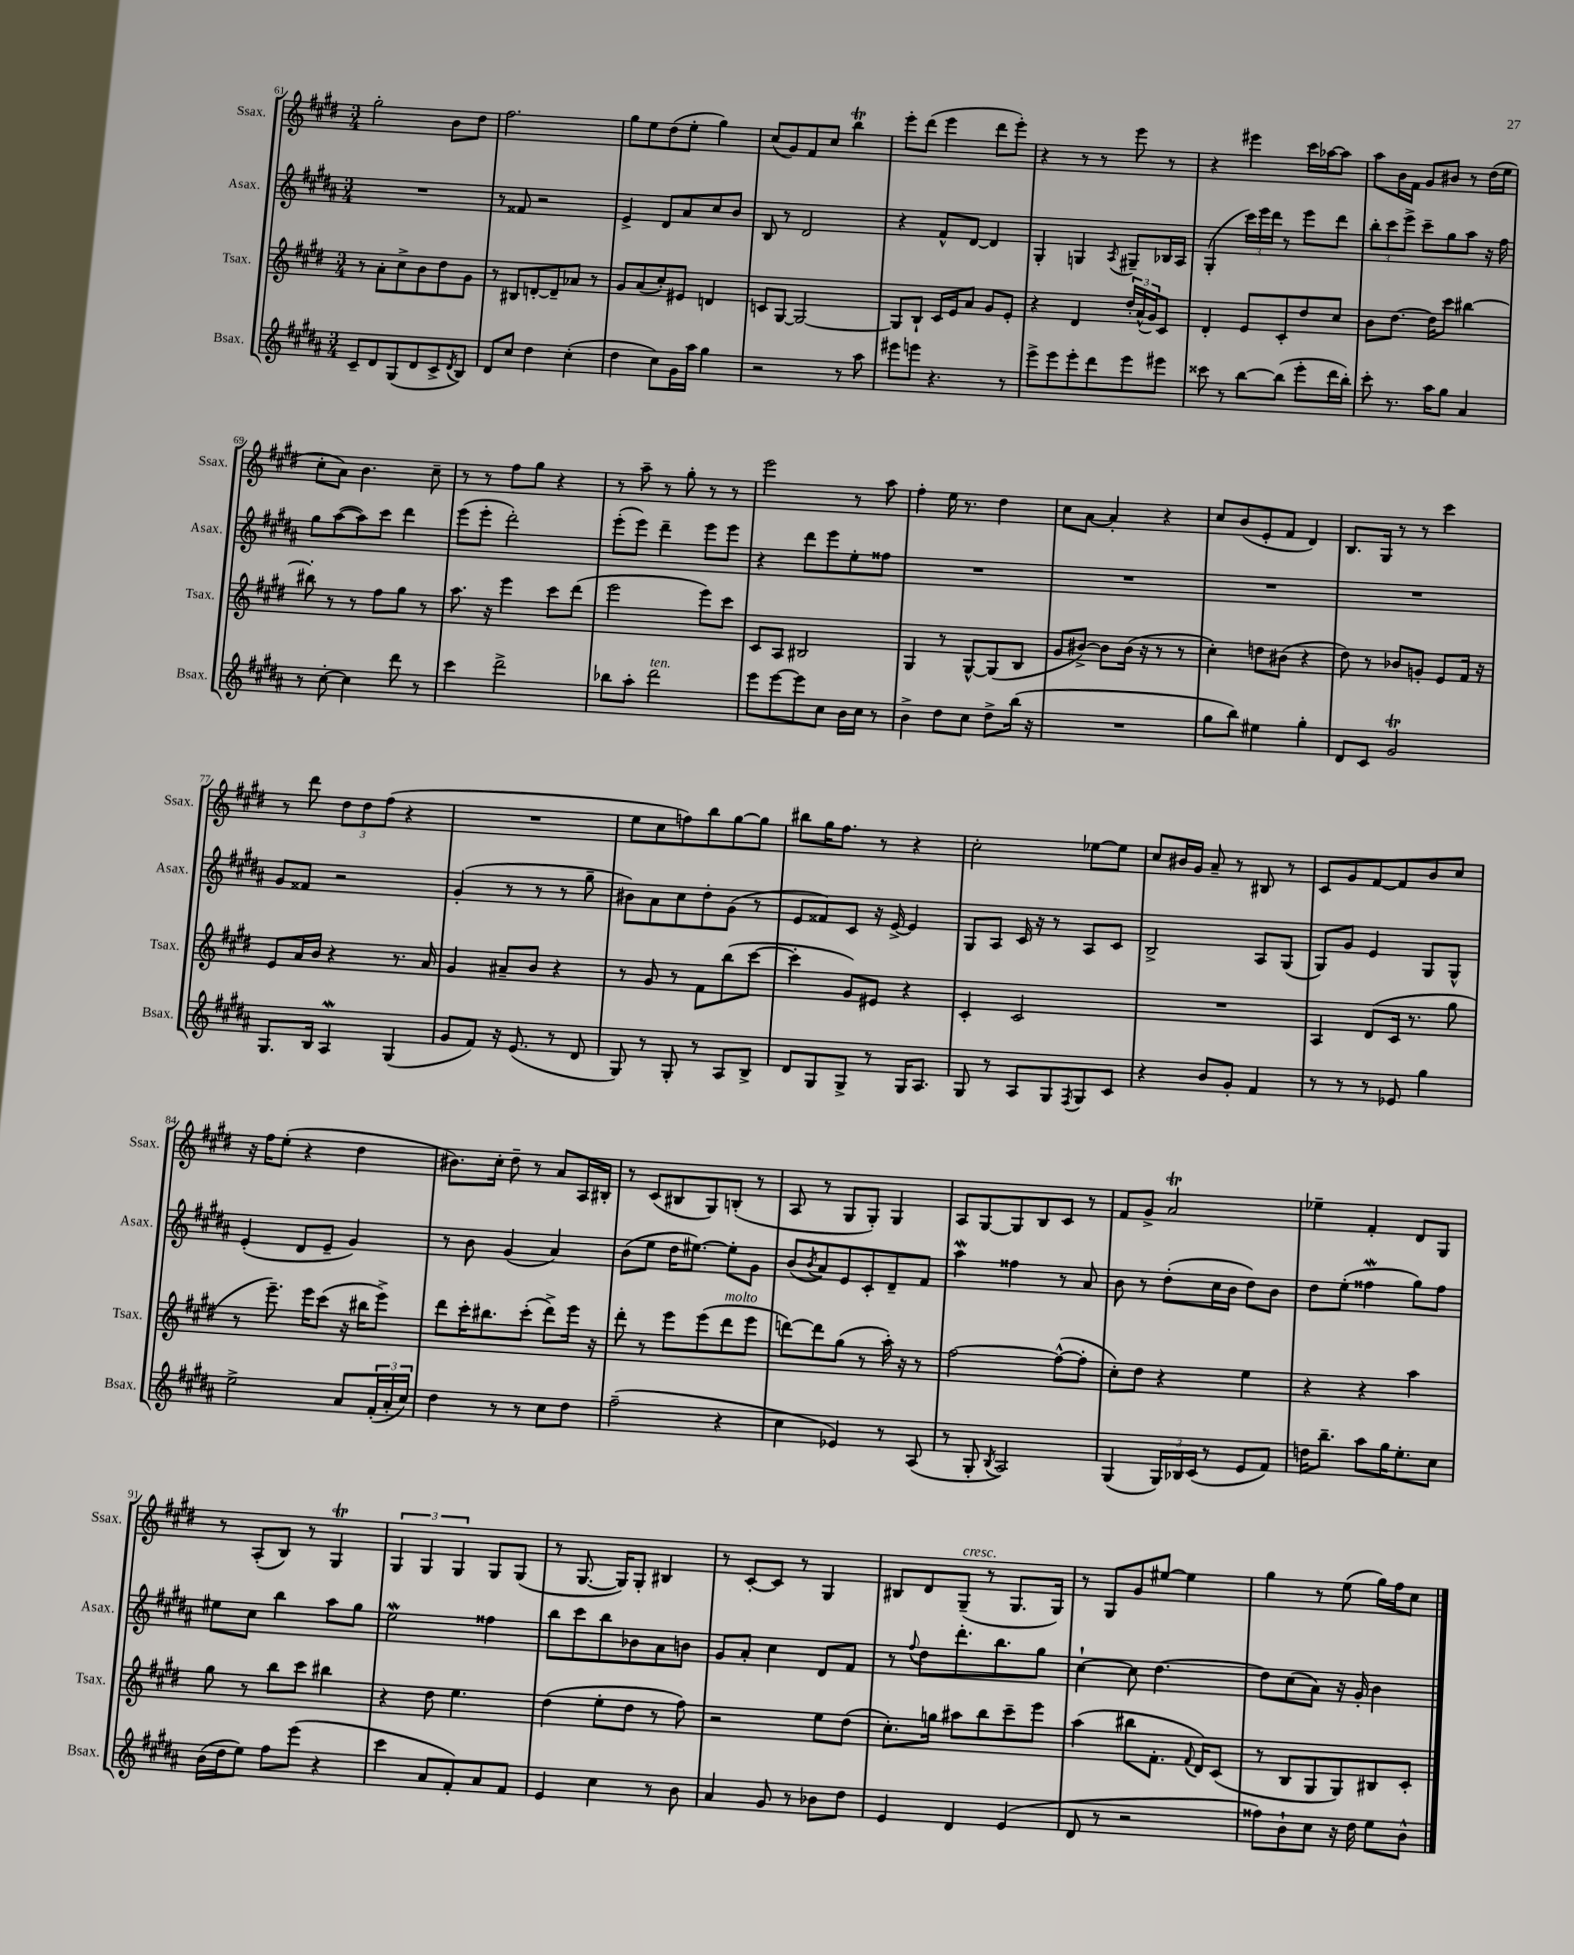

**kern	**kern	**kern	**kern
*staff4	*staff3	*staff2	*staff1
*clefG2	*clefG2	*clefG2	*clefG2
*k[f#c#g#d#a#]	*k[f#c#g#d#]	*k[f#c#g#d#a#]	*k[f#c#g#d#]
*M3/4	*M3/4	*M3/4	*M3/4
8c#~	8r	2.r	2gg#'
8d#	8a'	.	.
(8G#	8cc#^	.	.
8d#	8b	.	.
8c#^	8dd#	.	8b
8qd#	.	.	.
8B)	8g#	.	8dd#
=	=	=	=
8d#	8r	8r	2.ff#
8cc#	8B#	8f##	.
4dd#	[8d'	2r	.
.	8d~]	.	.
(4cc#'	8a-	.	.
.	8r	.	.
=	=	=	=
4dd#	8g#	4e^	8gg#
.	(8a	.	8ee
8cc#)	8cc#')	8d#	(8dd#
16g#	8e#	8a#	8ee'
16aa#	.	.	.
4gg#	4d	8cc#	4gg#)
.	.	8b	.
=	=	=	=
2r	8c	8B	(8cc#
.	[8G#	8r	8g#)
.	2G#_	2d#	8f#
.	.	.	8cc#
8r	.	.	4bb
8aa#	.	.	.
=	=	=	=
8eee#	8G#]	4r	8eee'
8eee	8B`	.	(8ddd#
4.r	16c#	8f#^^	4eee
.	16e	.	.
.	8a	[8d#	.
.	8g#	4d#]	8ddd#
8r	8e'	.	8eee')
=	=	=	=
8eee^	4r	4G#'	4r
8eee	.	.	.
8eee'	4d#	4G	8r
8ddd#	.	.	8r
.	.	8qA#	.
8eee	24dd#'	8G#~	8eee
.	(24a^^	.	.
.	24g#)	.	.
8eee#	8c#	16B-	8r
.	.	16A#	.
=	=	=	=
8ccc##	4d#'	(4G#'	4r
8r	.	.	.
[8bb	8e	24ccc#)	4eee#
.	.	24eee	.
.	.	24ddd#	.
(8bb]	8c#'	8r	.
8eee'	8dd#	8eee	16ccc#
.	.	.	[16aa-
16ddd#	8cc#	8ddd#	8aa-]
16bb')	.	.	.
=	=	=	=
8ccc#'	8b	12bb'	8aa
.	.	12ccc#	.
8.r	[8.dd#	.	16b
.	.	12eee^	.
.	.	.	16f#
.	.	8ccc#~	8g#
16aa#	16dd#]	.	.
8gg#	8ccc#	8gg#	8b#
4a#	[4bb#	8aa#	8r
.	.	16r	(16dd#
.	.	16ff#	16ee
=	=	=	=
8r	8bb#']	8gg#	8cc#'
[8cc#'	8r	([8aa#	8a)
4cc#]	8r	8aa#])	4.b
.	8ff#	8ccc#	.
8ddd#	8gg#	4ddd#	.
8r	8r	.	8cc#~
=	=	=	=
4ccc#	8.aa	(8eee	8r
.	.	8eee'	8r
.	16r	.	.
2ddd#^	4eee	2ddd#')	8ff#
.	.	.	8gg#
.	8ccc#	.	4r
.	(8ddd#	.	.
=	=	=	=
8bb-	2eee	(8eee'	8r
8aa#'	.	8eee)	8aa~
2ddd#	.	4ddd#~	8r
.	.	.	8gg#'
.	8eee)	8eee	8r
.	8ccc#	8eee	8r
=	=	=	=
8eee	8c#	4r	2eee
[8eee	8A	.	.
8eee]	2B#	8ddd#	.
8cc#	.	8eee	.
16b	.	8ee'	8r
16cc#	.	.	.
8r	.	8ff##	8aa
=	=	=	=
4b^	4G#	2.r	4ff#'
8dd#	8r	.	16ee
.	.	.	8.r
8cc#	[8G#^^	.	.
8dd#^	(8G#]	.	4dd#
(16bb	8B	.	.
16r	.	.	.
=	=	=	=
2.r	8g#	2.r	8cc#
.	[8b#^)	.	[8a
.	8b#]	.	4a']
.	(16b#	.	.
.	16r	.	.
.	8r	.	4r
.	8r	.	.
=	=	=	=
8gg#	4cc#')	2.r	8cc#
8bb)	.	.	(8b
4ee#	8dd	.	8e'
.	(8b#	.	8f#
4gg#'	4r	.	4d#)
=	=	=	=
8d#	8dd#)	2.r	8.B
8c#	8r	.	.
.	.	.	16G#
2g#	8b-	.	8r
.	8g'	.	8r
.	8e	.	4ccc#
.	16f#	.	.
.	16r	.	.
=	=	=	=
8.G#	8e	8g#	8r
.	16a	8f##	8ddd#
16B	16b	.	.
4A#	4r	2r	12dd#
.	.	.	12dd#
.	.	.	(12ff#
(4G#	8.r	.	4r
.	16a	.	.
=	=	=	=
8g#	4g#	(4g#'	2.r
8f#)	.	.	.
16r	8a#~	8r	.
(8.e	.	.	.
.	8b	8r	.
8r	4r	8r	.
8d#	.	8gg#~	.
=	=	=	=
8G#)	8r	8b#)	8ee
8r	8g#	8a#	8cc#
8G#'	8r	8cc#	8ff)
8r	8f#	8dd#'	8bb
8A#	(8bb	(8g#	[8gg#
8B^	[8ccc#	8r	8gg#]
=	=	=	=
8d#	4ccc#']	8e	8bb#
8G#	.	8f##)	16gg#
.	.	.	8.ff#
8G#^	8g#)	8c#	.
8r	8e#	16r	8r
.	.	[16e^	.
16G#	4r	4e]	4r
8.A#	.	.	.
=	=	=	=
8G#	4c#'	8G#	2cc#'
8r	.	8A#	.
8A#	2c#	16c#	.
.	.	16r	.
8G#	.	8r	.
8qF#	.	.	.
8G#	.	8A#	[8ee-
8c#	.	8c#	8ee-]
=	=	=	=
4r	2.r	2B^	8cc#
.	.	.	16b#
.	.	.	16g#
8b	.	.	8a~
8g#'	.	.	8r
4f#	.	8A#	8B#
.	.	(8G#	8r
=	=	=	=
8r	4A	8G#)	8c#
8r	.	8g#	8g#
8r	(8d#	4e	[8f#
8e-	16c#	.	8f#]
.	8.r	.	.
4gg#	.	8G#	8b
.	8gg#	8G#^^	8cc#
=	=	=	=
2ee^	8r	(4e'	16r
.	.	.	16ff#
.	8.eee~)	.	(8ee'
.	.	8d#	4r
.	16eee	.	.
.	(8ccc#	8e~	.
8a#	16r	4g#)	4dd#
.	16bb#	.	.
(24f#'	8eee^)	.	.
24a#'	.	.	.
24cc#)	.	.	.
=	=	=	=
4dd#	8ddd#	8r	8.b#)
.	16ccc#'	8b	.
.	8.bb#	.	16cc#'
8r	.	(4g#	8dd#~
8r	(8ccc#'	.	8r
8cc#	8ddd#^)	4a#)	8a
8dd#	16eee	.	16A
.	16r	.	16B#'
=	=	=	=
(2ff#~	8ddd#'	(8b	8r
.	8r	8ee	(8c#
.	8eee	16dd#	8B#
.	.	[8.ee#)	.
.	(8eee	.	8G#)
4r	8ddd#	8ee#']	(8B'
.	8eee	8g#	8r
=	=	=	=
4cc#	[8ddd)	(8b	8A
.	.	8qb	.
.	8ddd]	8a#)	8r
4e-)	(8gg#	8e	8G#
.	8r	8c#'	8G#')
8r	16aa')	8d#~	4G#
.	16r	.	.
(8A#	8r	8f#	.
=	=	=	=
8r	[2ff#	4aa#	8A
8G#'	.	.	[8G#
8qB	.	.	.
2A#)	.	4ff##	8G#]
.	.	.	8B
.	(8ff#^^_	8r	8c#
.	8ff#']	8a#	8r
=	=	=	=
(4G#	8cc#')	8b	8f#
.	8dd#	8r	8g#^
24G#)	4r	(8dd#'	2a
24B-	.	.	.
(24c#	.	.	.
8r	.	16cc#	.
.	.	16b	.
8e	4ee	8dd#)	.
8f#)	.	8b	.
=	=	=	=
16dd	4r	8dd#	4ee-~
8.bb~	.	.	.
.	.	(8ee'	.
8aa#	4r	4ff##	4f#'
16gg#	.	.	.
8.ee'	.	.	.
.	4aa	8gg#)	8d#
8cc#	.	8ff##	8G#
=	=	=	=
(16b	8gg#	8ee#	8r
16dd#	.	.	.
8ee)	8r	8cc#	(8A'
8ff#	8bb	4bb	8B)
(8eee	8ccc#	.	8r
4r	4bb#	8aa#	4G#
.	.	8gg#	.
=	=	=	=
4ccc#	4r	2ee	6G#
.	.	.	6G#
8a#	8dd#	.	.
.	.	.	6G#
8f#')	4.ee	.	.
8a#	.	4ff##	8G#
8f#	.	.	(8G#
=	=	=	=
4e	(4dd#	8bb	8r
.	.	8ccc#	[8.G#
4cc#	8ee'	8bb	.
.	.	.	16G#])
.	8dd#	8b-	8G#'
8r	8r	8a#	4B#
8b	8ff#)	8b	.
=	=	=	=
4a#	2r	8g#	8r
.	.	8a#'	[8c#'
8g#	.	4cc#	8c#]
8r	.	.	8r
8b-	8ee	8d#	4G#
8dd#	(8dd#	8f#	.
=	=	=	=
4e	8.cc#')	8r	8B#
.	.	8qqff#	.
.	.	8dd#	8d#
.	16gg	.	.
4d#	8aa#	8.ddd#'	(8G#~
.	8bb	.	8r
.	.	8.bb	.
(4e	8ccc#~	.	8.G#
.	8eee	8gg#	.
.	.	.	16G#)
=	=	=	=
8d#	(4aa	[4cc#`	8r
8r	.	.	8G#
2r	8bb#	8cc#]	8g#
.	8.f#'	[4.dd#	[8ee#
.	.	.	4ee#]
.	8qqf#	.	.
.	16d#)	.	.
.	(8c#	.	.
=	=	=	=
8ff##)	8r	8dd#]	4gg#
8b`	8B	(8cc#	.
8cc#	8G#	8a#)	8r
16r	8G#)	16r	(8ee
16dd#	.	16g#'	.
8ee	8B#	4b	16gg#)
.	.	.	16ff#
8b^^	8c#'	.	8cc#
==	==	==	==
*-	*-	*-	*-
